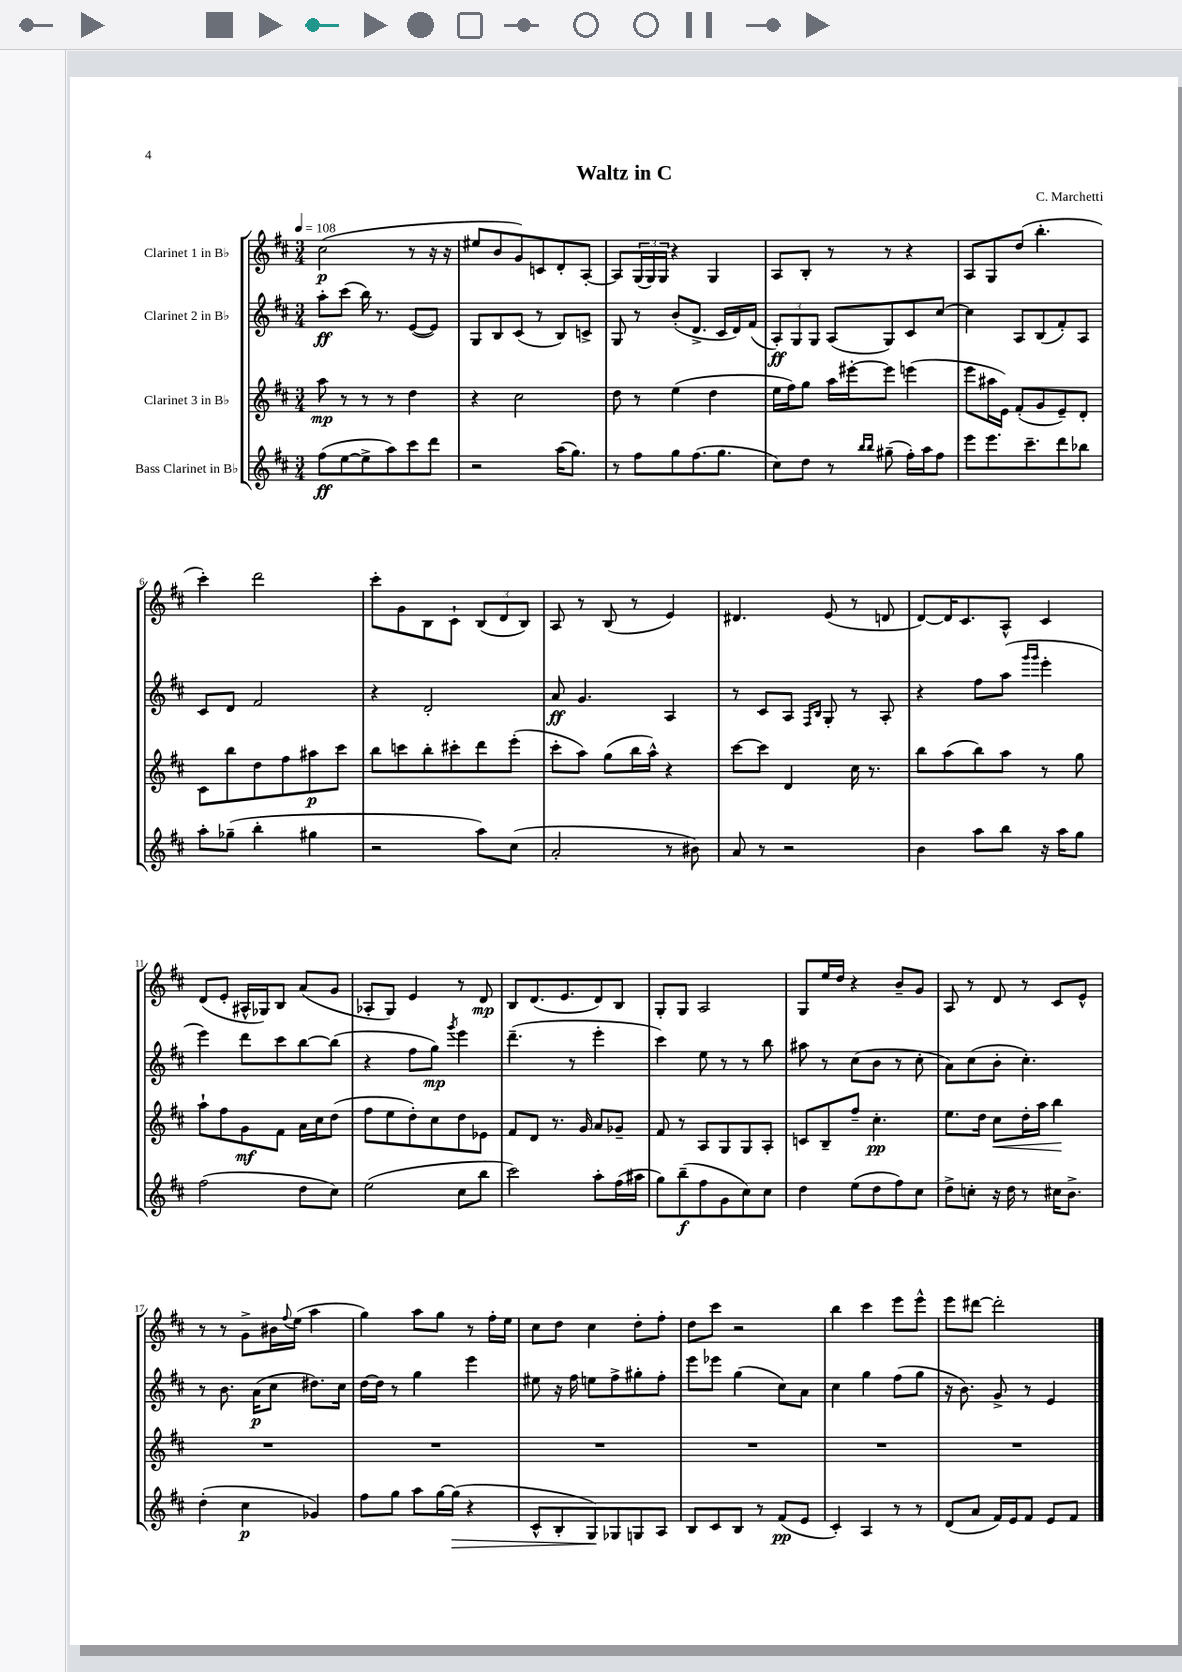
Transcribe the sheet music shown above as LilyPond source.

\header { title = "Waltz in C" composer = "C. Marchetti" }
<<
\new StaffGroup <<
\new Staff = "s0" \with { instrumentName = "Clarinet 1 in Bb" } {
    \clef treble \key d \major \numericTimeSignature \time 3/4 \tempo 4 = 108
    cis''2\p( r8 r16 r16 |
    eis''8 b'8 g'8) c'8 d'8-. a8~-. |
    a8 \tuplet 3/2 { g16( g16) g16 } r4 g4 |
    a8 b8-. r8 r8 r4 |
    a8 g8 d''8( b''4.-. |
    cis'''4-.) d'''2 |
    cis'''8-. g'8 b8 cis'8-! \tuplet 3/2 { b8( d'8 b8) } |
    a8 r8 b8( r8 e'4) |
    dis'4. e'8( r8 d'8 |
    d'8~) d'16 cis'8. a8-^ cis'4 |
    d'8( e'8-. ais16-^ ges16) b8 a'8( g'8 |
    aes8-. g8) e'4 r8 d'8\mp |
    b8 d'8.( e'8. d'8) b8 |
    g8-. g8 a2 |
    g8 e''16 d''16 r4 b'8-- g'8 |
    a8 r8 d'8 r8 cis'8 e'8-^ |
    r8 r8 g'8-> bis'16 \appoggiatura { fis''8 } e''16( a''4 |
    g''4) a''8 g''8 r8 fis''16-. e''16 |
    cis''8 d''8 cis''4 d''8-. fis''8-. |
    d''8 cis'''8 r2 |
    b''4 cis'''4 e'''8 e'''8-^ |
    e'''8 dis'''8~ dis'''2-. \bar "|." |
}
\new Staff = "s1" \with { instrumentName = "Clarinet 2 in Bb" } {
    \clef treble \key d \major \numericTimeSignature \time 3/4
    a''8-.\ff cis'''8( b''16) r8. e'8~( e'8) |
    g8 b8 cis'8( r8 b8) c'8-> |
    g8 r8 b'8-.( d'8.-> cis'16 d'16) fis'16( |
    \tuplet 3/2 { a8-.\ff) g8 g8 } a8( g8) cis'8 cis''8~ |
    cis''4 a8 b8( fis'8-.) a8 |
    cis'8 d'8 fis'2 |
    r4 d'2-. |
    a'8\ff g'4. a4 |
    r8 cis'8 a8 \grace { fis16 b16 } g8-. r8 a8-. |
    r4 fis''8 a''8( \grace { g'''16 g'''16 } e'''4-. |
    e'''4) d'''8 cis'''8 b''8~ b''8( |
    r4 fis''8 g''8\mp) \acciaccatura { g'''8 } e'''4 |
    d'''4.--( r8 e'''4-. |
    cis'''4) e''8 r8 r8 b''8 |
    ais''8 r8 cis''8( b'8 r8 cis''8-. |
    a'8) cis''8( b'8-. cis''4.-.) |
    r8 b'8. a'16\p( cis''8 dis''8.) cis''16 |
    d''16~ d''16 r8 g''4 e'''4 |
    eis''8 r16 fis''16 e''8 fis''8-> gis''8-. fis''8-. |
    e'''8 ees'''8 g''4( cis''8) a'8 |
    cis''4 g''4 fis''8( g''8 |
    r16 b'8.) g'8-> r8 e'4 \bar "|." |
}
\new Staff = "s2" \with { instrumentName = "Clarinet 3 in Bb" } {
    \clef treble \key d \major \numericTimeSignature \time 3/4
    a''8\mp r8 r8 r8 d''4 |
    r4 cis''2 |
    d''8 r8 e''4( d''4 |
    e''16 fis''16) g''8 a''16 eis'''16~-. eis'''8 e'''4( |
    e'''8 ais''16 e'16) fis'8-.( g'8 e'8--) d'8-. |
    cis'8 b''8 d''8 fis''8 ais''8\p cis'''8 |
    b''8 c'''8 b''8-. cis'''8-. d'''8 e'''8-.( |
    cis'''8-. a''8) g''8( b''16 a''16-^) r4 |
    cis'''8~ cis'''8 d'4 cis''16 r8. |
    b''8 a''8( b''8) a''8 r8 g''8 |
    a''8-! fis''8 g'8\mf fis'8 a'16 cis''16 d''8( |
    fis''8 e''8 d''8-.) cis''8 d''8 ees'8 |
    fis'8 d'8 r8. g'16 a'8 ges'8-- |
    fis'8 r8 a8 g8 g8 a8-. |
    c'8 b8-- fis''8-- cis''4.-.\pp |
    e''8. d''16 cis''8\< d''16-. a''16 b''4\! |
    R2. |
    R2. |
    R2. |
    R2. |
    R2. |
    R2. \bar "|." |
}
\new Staff = "s3" \with { instrumentName = "Bass Clarinet in Bb" } {
    \clef treble \key d \major \numericTimeSignature \time 3/4
    fis''8\ff( e''8~ e''8-> a''8) cis'''8 d'''8 |
    r2 a''16( g''8.) |
    r8 fis''8 g''8 fis''8.( g''8. |
    cis''8) d''8 r8 \grace { b''16 b''16 } gis''8--( fis''16-.) a''16 fis''8 |
    e'''8 e'''8. cis'''8.-- d'''8 bes''8 |
    a''8-. ges''8--( b''4-. gis''4 |
    r2 a''8) cis''8( |
    a'2-. r8 bis'8) |
    a'8 r8 r2 |
    b'4 a''8 b''8 r16 a''16 g''8 |
    fis''2( d''8 cis''8) |
    e''2( cis''8 b''8 |
    cis'''2) a''8-. fis''16( ais''16 |
    g''8) b''8--\f( fis''8 g'8 cis''8) cis''8 |
    d''4 e''8( d''8 fis''8) cis''8 |
    d''8-> c''8-. r16 d''16 r8 cis''16 b'8.-> |
    d''4-.( cis''4\p ges'4) |
    fis''8 g''8 a''8 g''16~ g''16\>( r4 |
    cis'8-^ b8-. g8\!) ges8 g8 a8 |
    b8 cis'8 b8 r8 fis'8\pp( e'8 |
    cis'4-.) a4 r8 r8 |
    d'8( a'8 fis'16) e'16 fis'8 e'8 fis'8 \bar "|." |
}
>>
>>
